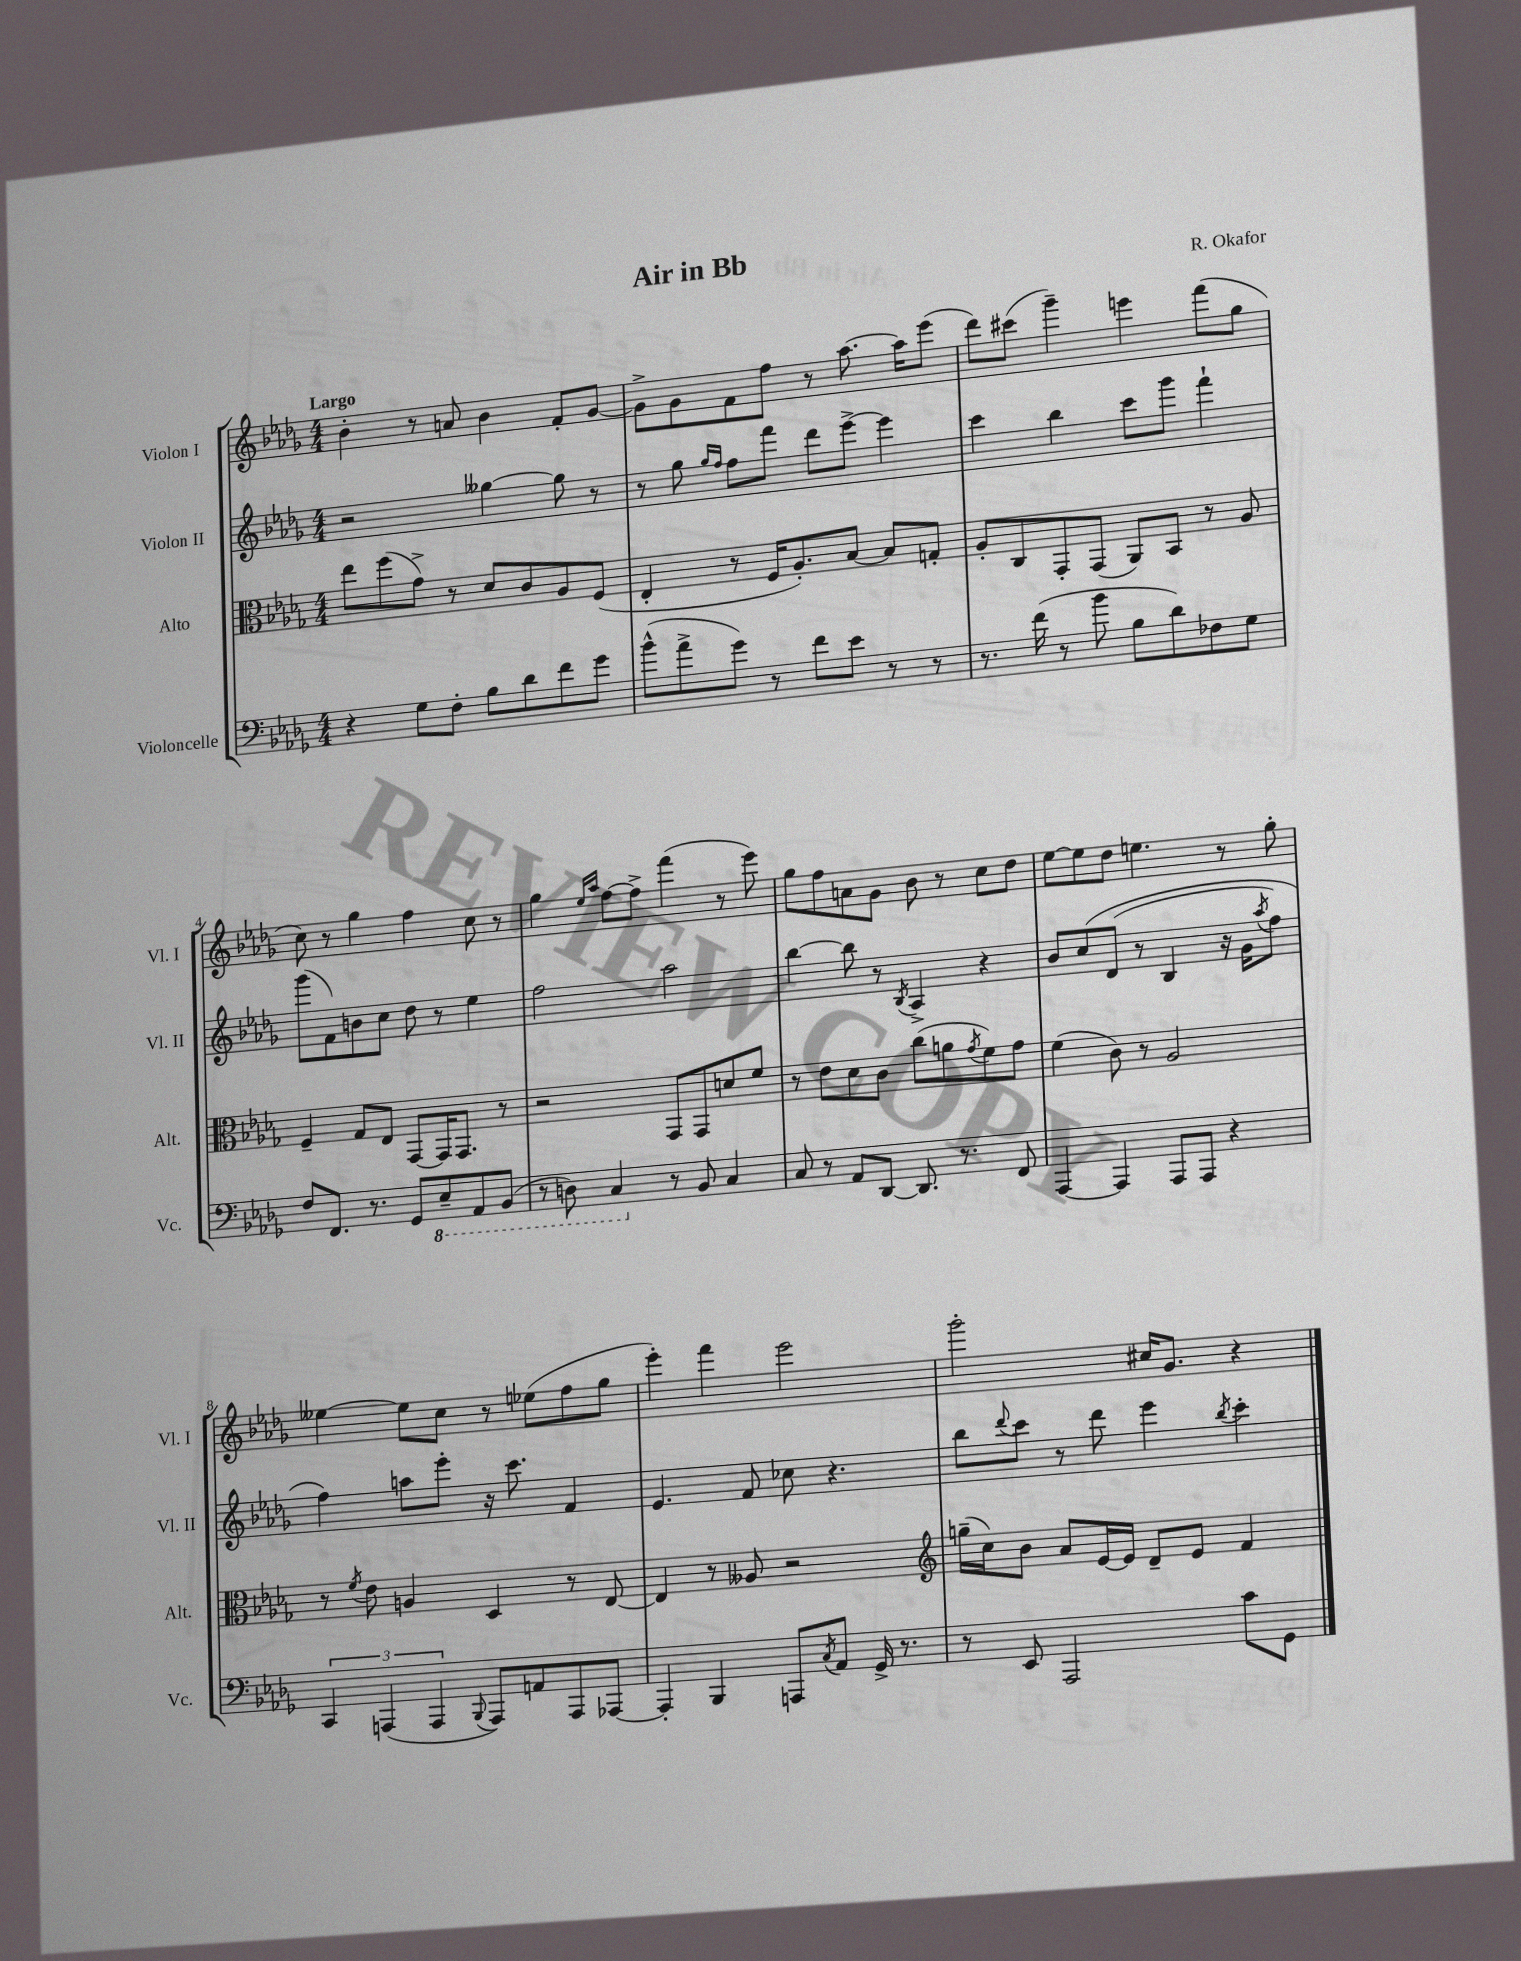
\header { title = "Air in Bb" composer = "R. Okafor" }
<<
\new StaffGroup <<
\new Staff = "s0" \with { instrumentName = "Violon I" shortInstrumentName = "Vl. I" } {
    \clef treble \key des \major \numericTimeSignature \time 4/4 \tempo "Largo"
    bes'4-. r8 a'8 bes'4 f'8-. ges'8~ |
    ges'8-> ges'8 f'8 f''8 r8 aes''8.~ aes''16 ees'''8( |
    des'''8) cis'''8( ges'''4--) e'''4 f'''8( ges''8 |
    c''8) r8 ges''4 f''4 c''8 r8 |
    ges''4 \grace { ees''16 aes''16 } f''8~ f''8-> f'''4( r8 ees'''8) |
    ges''8 f''8 a'8 ges'8 bes'8 r8 c''8 des''8 |
    ees''8~ ees''8 des''8 e''4. r8 ges''8-. |
    eeses''4~ eeses''8 c''8 r8 ees''8( f''8 ges''8 |
    ees'''4-.) f'''4 ees'''2 |
    ges'''2-. cis''16 ges'8. r4 \bar "|." |
}
\new Staff = "s1" \with { instrumentName = "Violon II" shortInstrumentName = "Vl. II" } {
    \clef treble \key des \major \numericTimeSignature \time 4/4
    r2 geses''4~ geses''8 r8 |
    r8 ges''8 \grace { ges''16 f''16 } f''8 f'''8 des'''8 ees'''8~-> ees'''4 |
    c'''4 bes''4 c'''8 ges'''8 f'''4-! |
    ges'''8( f'8) b'8 c''8 des''8 r8 ees''4 |
    f''2 aes''2 |
    bes''4~ bes''8 r8 \acciaccatura { bes8 } aes4-> r4 |
    bes'8 c''8\( des'8( r8 bes4 r16 ges'16 \acciaccatura { aes''8 } f''8) |
    f''4\) a''8 ees'''8-. r16 c'''8. f'4 |
    ees'4. f'8 ces''8 r4. |
    bes''8 \appoggiatura { des'''8 } c'''8 r8 des'''8 ees'''4 \acciaccatura { bes''8 } c'''4-. \bar "|." |
}
\new Staff = "s2" \with { instrumentName = "Alto" shortInstrumentName = "Alt." } {
    \clef alto \key des \major \numericTimeSignature \time 4/4
    ees''8 f''8( ges'8->) r8 des'8 c'8 aes8 f8( |
    ees4-. r8 f16 aes8.-.) bes8~ bes8 g8-. |
    aes8-. c8 ges,8-. ges,8( aes,8) bes,8 r8 aes8 |
    f4-- ges8 ees8 ges,8~ ges,16 ges,8. r8 |
    r2 ges,8 ges,8 d'8 f'8 |
    r8 ees'8 des'8 c'8 c''8( a'8 \acciaccatura { ges'8 } f'8) ges'8 |
    f'4( c'8) r8 aes2 |
    r8 \acciaccatura { f'8 } ees'8 a4 des4 r8 ees8~ |
    ees4 r8 aeses8 r2 |
    \clef treble g''16--( c''16) bes'8 aes'8 ees'16~ ees'16 des'8-- ees'8 f'4 \bar "|." |
}
\new Staff = "s3" \with { instrumentName = "Violoncelle" shortInstrumentName = "Vc." } {
    \clef bass \key des \major \numericTimeSignature \time 4/4
    r4 ges8 f8-. bes8 des'8 f'8 ges'8 |
    bes'8-^( aes'8-> ges'8) r8 f'8 ees'8 r8 r8 |
    r8. f'16( r8 bes'8 bes8 des'8) fes8 ges8 |
    f8 f,8. r8. ges,8 \ottava #-1 ees,8-- aes,,8 bes,,8( |
    r8 d,8) c,4 \ottava #0 r8 bes,8 c4 |
    c8 r8 aes,8 des,8~ des,8. r8. f,8 |
    aes,,4~ aes,,4 aes,,8 aes,,8 r4 |
    \tuplet 3/2 { c,4 a,,4( a,,4 } \appoggiatura { bes,,8 } a,,8) a,8 a,,8 aes,,8~ |
    aes,,4-. bes,,4 a,,8 \acciaccatura { c8 } aes,8 ges,16-> r8. |
    r8 ees,8 aes,,2 c'8 ges,8 \bar "|." |
}
>>
>>
